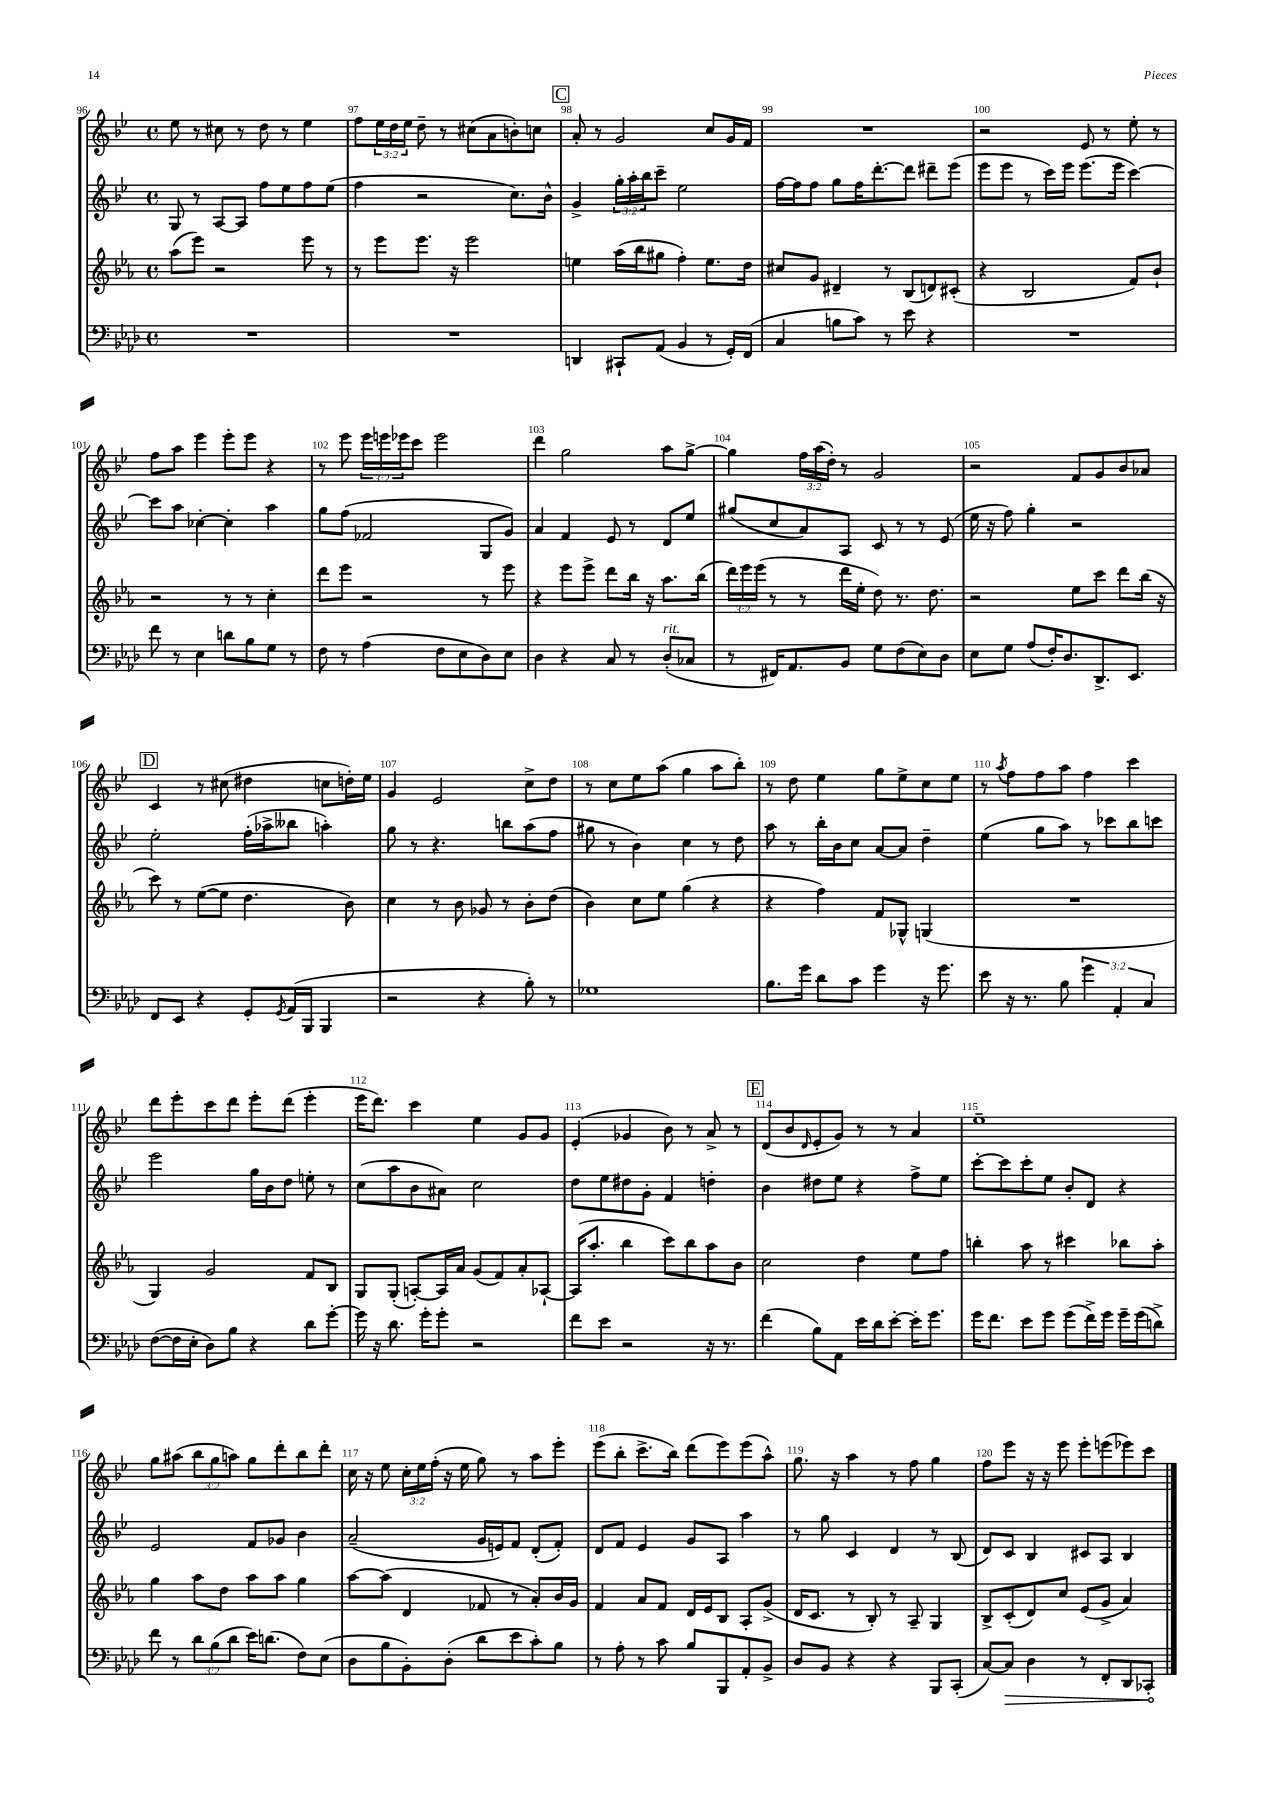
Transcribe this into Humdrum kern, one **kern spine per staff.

**kern	**kern	**kern	**kern
*staff4	*staff3	*staff2	*staff1
*clefF4	*clefG2	*clefG2	*clefG2
*k[b-e-a-d-]	*k[b-e-a-]	*k[b-e-]	*k[b-e-]
*M4/4	*M4/4	*M4/4	*M4/4
*met(c)	*met(c)	*met(c)	*met(c)
1r	(8aa-	8G	8ee-
.	8eee-)	8r	8r
.	2r	[8A	8cc#
.	.	8A]	8r
.	.	8ff	8dd
.	.	8ee-	8r
.	8eee-	8ff	4ee-
.	8r	(8ee-	.
=	=	=	=
1r	8r	4ff	8ff
.	8eee-	.	24ee-
.	.	.	24dd
.	.	.	24ee-
.	8.eee-	2r	8dd~
.	.	.	8r
.	16r	.	.
.	2eee-	.	(8cc#
.	.	.	8a
.	.	8.cc)	8b')
.	.	.	8cc
.	.	16b-^^	.
=	=	=	=
4DD	4ee	4g^	8a'
.	.	.	8r
8CC#`	(16aa-	24gg'	2g
.	.	24aa'	.
.	16bb-	.	.
.	.	24bb-	.
(8AA-	8gg#	8ccc~	.
4BB-	4ff')	2ee-	.
8r	8.ee	.	8cc
16GG')	.	.	16g
(16FF	16dd	.	16f
=	=	=	=
4C	8cc#	[16ff	1r
.	.	16ff]	.
.	8g	8ff	.
8B	4d#~	8gg	.
8c)	.	16ff	.
.	.	[8.ddd'	.
8r	8r	.	.
8e-	(8B-	8ddd]	.
4r	8d)	8ddd#~	.
.	(8c#'	(8eee-	.
=	=	=	=
1r	4r	8eee-	2r
.	.	8eee-	.
.	2B-	8r	.
.	.	16ccc)	.
.	.	16eee-	.
.	.	(8.eee-	8e-
.	.	.	8r
.	.	16eee-	.
.	8f)	[4ccc)	8ee-'
.	8b-`	.	8r
=	=	=	=
8f	2r	8ccc]	8ff
8r	.	8aa	8aa
4E-	.	[4cc-'	4eee-
8d	8r	4cc-']	8eee-'
8B-	8r	.	8eee-
8G	4cc'	4aa	4r
8r	.	.	.
=	=	=	=
8F	8ddd	8gg	8r
8r	8eee-	(8ff	8eee-
(4A-	2r	2f-	24eee-
.	.	.	24eee
.	.	.	24eee-
.	.	.	8ccc
8F	.	.	2eee-
8E-	.	.	.
8D-)	8r	8G	.
8E-	8eee-	8g)	.
=	=	=	=
4D-	4r	4a	4ddd
4r	8eee-	4f	2gg
.	8eee-^	.	.
8C	8ddd	8e-	.
8r	16bb-	8r	.
.	16r	.	.
(8D-'	8.aa-	8d	8aa
8C-	.	8ee-	[8gg^
.	(16bb-	.	.
=	=	=	=
8r	24ddd)	(8gg#	4gg]
.	24eee-	.	.
.	(24eee-	.	.
16FF#)	8r	8cc	.
8.AA-	.	.	.
.	8r	8a)	24ff
.	.	.	(24aa
.	.	.	24dd')
8BB-	16ddd	8A	8r
.	16ee-'	.	.
8G	8dd)	8c	2g
(8F	8.r	8r	.
8E-)	.	8r	.
.	8.dd	.	.
8D-	.	(8e-	.
=	=	=	=
8E-	2r	16ee-	2r
.	.	16r	.
8G	.	8ff)	.
(8A-	.	4gg'	.
16F')	.	.	.
8.D-	.	.	.
.	8ee-	2r	8f
8.DD-^	8ccc	.	8g
.	8ddd	.	8b-
8.EE-	.	.	.
.	(16bb-	.	8a-
.	16r	.	.
=	=	=	=
8FF	8ccc)	2ee-'	4c
8EE-	8r	.	.
4r	([8ee-	.	8r
.	8ee-]	.	(8cc#
8GG'	4.dd	(16ff'	4dd#
.	.	16aa-^	.
8qGG	.	.	.
(16AA-	.	8bb--	.
16BBB-	.	.	.
4BBB-	.	4aa')	8cc
.	8b-)	.	16dd')
.	.	.	16ee-
=	=	=	=
2r	4cc	8gg	4g
.	.	8r	.
.	8r	4.r	2e-
.	8b-	.	.
4r	8g-	.	.
.	8r	8bb	.
8B-')	8b-'	(8aa	8cc^
8r	(8dd	8ff	8dd
=	=	=	=
1G-	4b-)	8gg#	8r
.	.	8r	8cc
.	8cc	4b-)	8ee-
.	8ee-	.	(8aa
.	(4gg	4cc	4gg
.	4r	8r	8aa
.	.	8dd	8bb-')
=	=	=	=
8.B-	4r	8aa	8r
.	.	8r	8dd
16g	.	.	.
8d-	4ff)	16bb-'	4ee-
.	.	16b-	.
8c	.	8cc	.
4g	8f	[8a	8gg
.	8G-^^	8a]	8ee-^
16r	(4G	4dd~	8cc
8.g	.	.	.
.	.	.	8ee-
=	=	=	=
8e-	1r	(4ee-	8r
.	.	.	8qaa
16r	.	.	8ff
8.r	.	.	.
.	.	8gg	8ff
8B-	.	8aa)	8aa
6g	.	8r	4ff
.	.	8ccc-	.
6AA-'	.	.	.
.	.	8bb-	4ccc
6C	.	.	.
.	.	8ccc	.
=	=	=	=
([8F	4G)	2eee-	8ddd
16F]	.	.	8eee-'
16E-'	.	.	.
8D-)	2g	.	8ccc
8B-	.	.	8ddd
4r	.	16gg	8eee-'
.	.	16b-	.
.	.	8dd	(8ddd
8d-	8f	8ee'	4eee-'
[8g'	8B-	8r	.
=	=	=	=
16g]	8G	(8cc	16eee-
16r	.	.	8.ddd)
8.d-	(8G'	8aa	.
.	[8A')	8b-	4ccc
16g'	.	.	.
8g'	16A]	8a#)	.
.	16a-	.	.
2r	(8g	2cc	4ee-
.	8f)	.	.
.	8a-'	.	8g
.	[8A-`	.	8g
=	=	=	=
8f	(16A-]	8dd	(4e-'
.	8.aa-'	.	.
8e-	.	8ee-	.
2r	4bb-	8dd#	4g-
.	.	8g'	.
.	8ccc)	4f	8b-)
.	8bb-	.	8r
16r	8aa-	4dd'	8a^
8.r	.	.	.
.	8b-	.	8r
=	=	=	=
(4f	2cc	4b-	(8d
.	.	.	8b-
.	.	.	16qqd
8B-)	.	8dd#	8e-'
8AA-	.	8ee-	8g)
16e-	4dd	4r	8r
16d-	.	.	.
[8e-'	.	.	8r
16e-']	8ee-	8ff^	4a
8.g	.	.	.
.	8ff	8ee-	.
=	=	=	=
16g	4bb'	[8ccc'	1ee-~
8.f	.	.	.
.	.	8ccc]	.
8e-	8aa-	8ccc'	.
8g	8r	8ee-	.
(8g	4ccc#	8b-'	.
16f^)	.	8d	.
16g	.	.	.
16g~	8bb-	4r	.
(16g	.	.	.
8d^)	8aa-'	.	.
=	=	=	=
8f	4gg	2e-	8gg
8r	.	.	(8aa#
12d-	8aa-	.	12bb-
(12B-	.	.	12gg
.	8dd	.	.
12d-	.	.	12aa)
16e-)	8aa-	8f	8gg
(8.d	.	.	.
.	8aa-	8g-	8ddd'
8F)	4gg	4b-	8bb-
(8E-	.	.	8ddd'
=	=	=	=
8D-	[8aa-	(2a~	16cc
.	.	.	16r
8B-	(8aa-]	.	8ee-
8BB-')	4d	.	24cc'
.	.	.	24ee-
.	.	.	(24ff'
(8D-'	.	.	16r
.	.	.	16ee-
8d-	8f-	16g	8gg)
.	.	16e)	.
8e-	8r	8f	8r
8c')	8a-')	(8d'	8aa
8B-	16b-	8f')	8eee-'
.	16g	.	.
=	=	=	=
8r	4f	8d	(8eee-
8A-'	.	8f	8bb-'
8r	8a-	4e-	8.ccc^
8c	8f	.	.
.	.	.	16bb-)
8B-	16d	8g	(8ddd
.	16e-	.	.
8BBB-	8B-	8A	8eee-)
8AA-'	8A-'	4aa	(8eee-
8BB-^	(8g^	.	8aa^^)
=	=	=	=
8D-	16d	8r	8.gg
.	8.c	.	.
8BB-	.	8gg	.
.	.	.	16r
4r	8r	4c	4aa
.	8B-')	.	.
4r	8r	4d	8r
.	8A-~	.	8ff
8BBB-	4G	8r	4gg
(8CC'	.	(8B-	.
=	=	=	=
[8C)	8B-^	8d)	8ff
8C]	(8c'	8c	8eee-
4D-	8d)	4B-	16r
.	.	.	16r
.	8cc	.	8eee-
8r	(8e-	8c#	8eee-'
8FF'	8g^	8A	(8eee
8DD-	4a-)	4B-	8eee-)
8CC-'	.	.	8ccc
==	==	==	==
*-	*-	*-	*-
